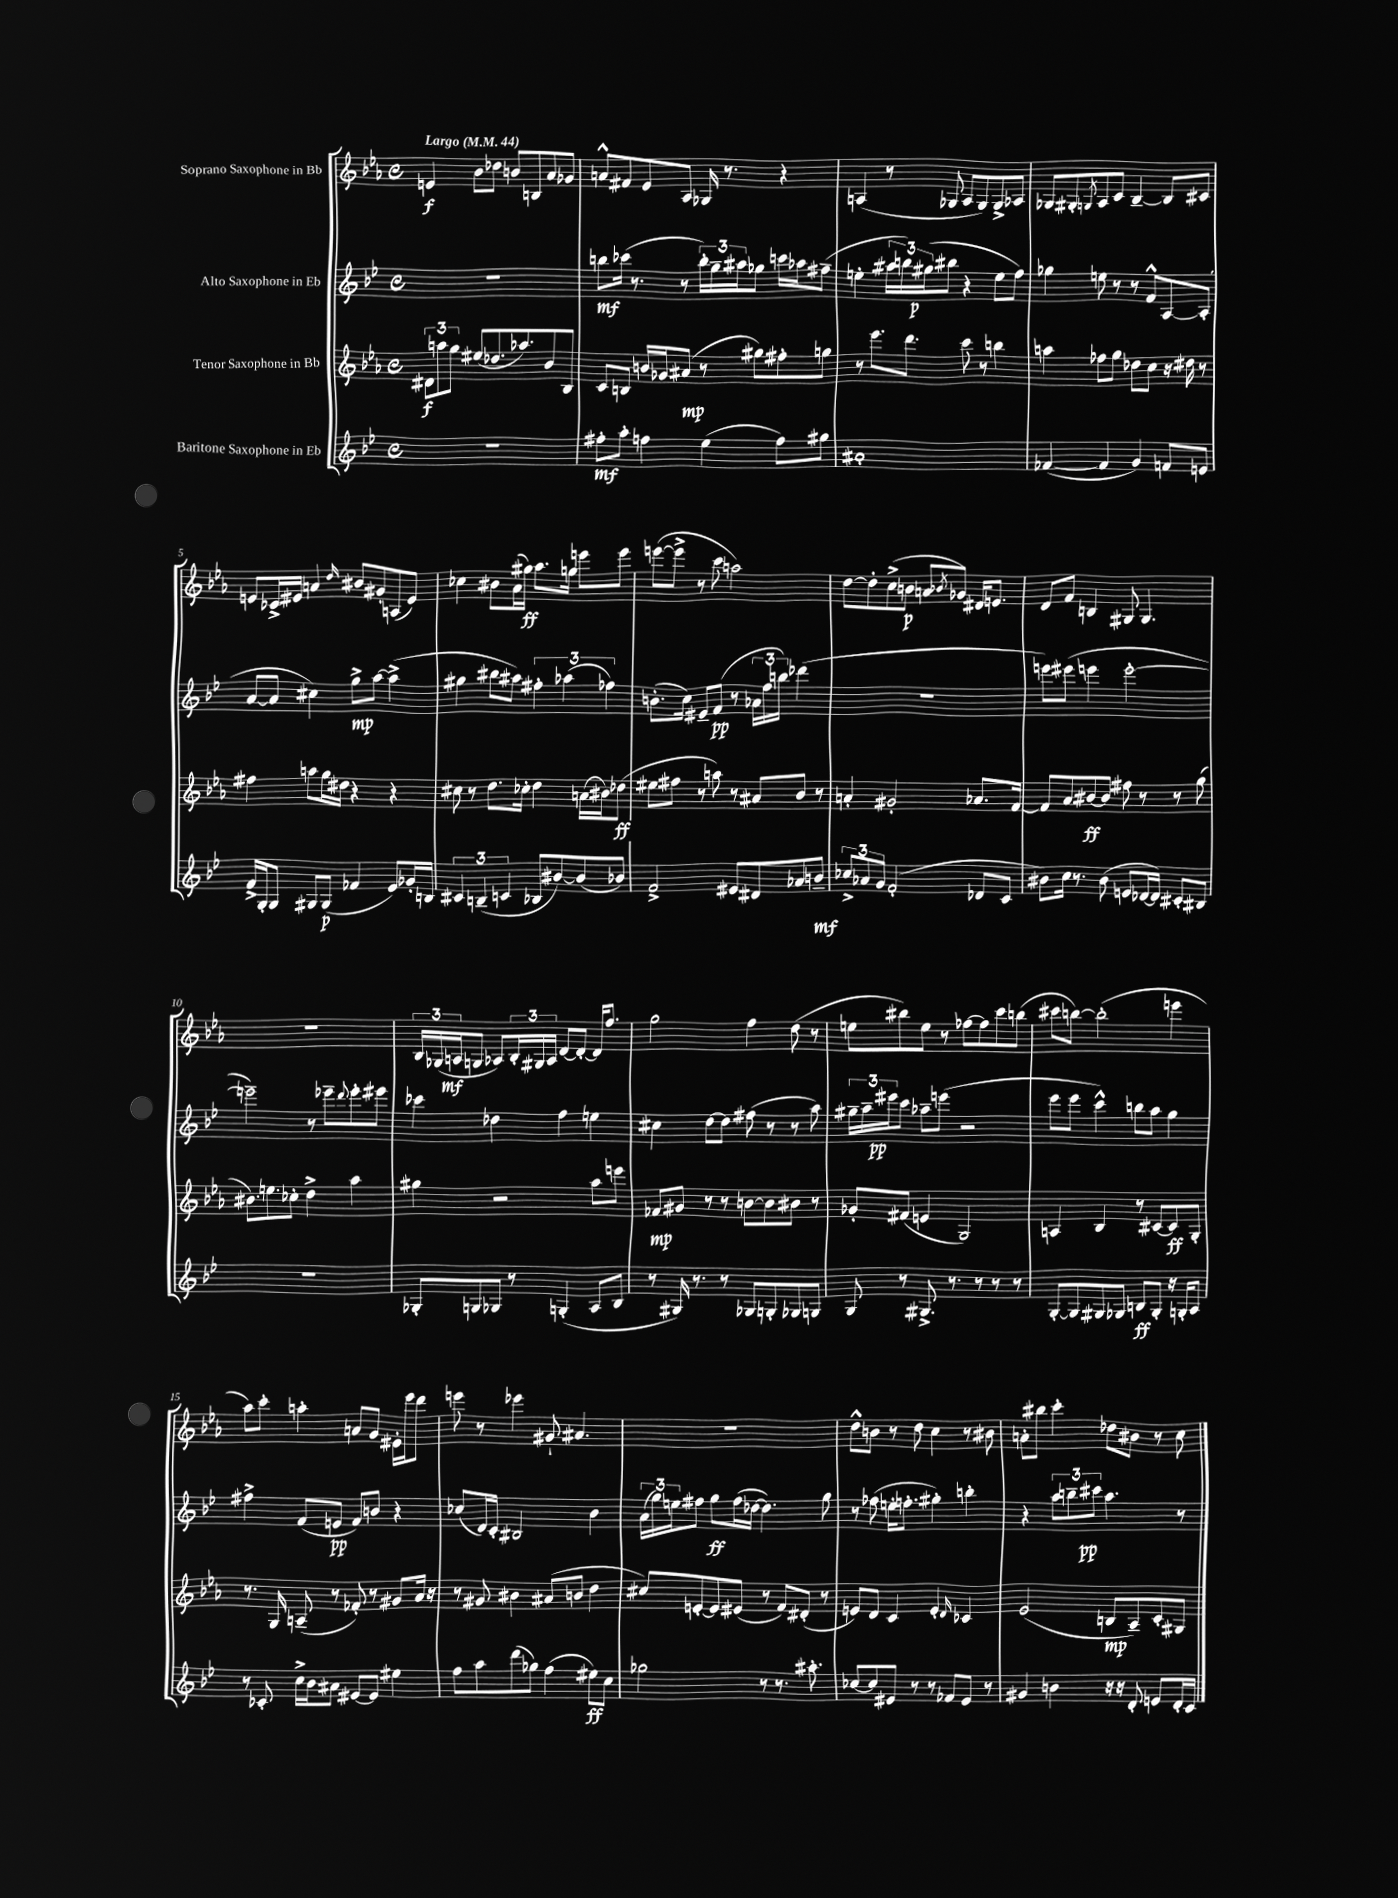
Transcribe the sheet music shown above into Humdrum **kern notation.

**kern	**dynam	**kern	**dynam	**kern	**dynam	**kern	**dynam
*part4	*part4	*part3	*part3	*part2	*part2	*part1	*part1
*staff4	*staff4	*staff3	*staff3	*staff2	*staff2	*staff1	*staff1
*I"Baritone Saxophone in Eb	*	*I"Tenor Saxophone in Bb	*	*I"Alto Saxophone in Eb	*	*I"Soprano Saxophone in Bb	*
*clefG2	*	*clefG2	*	*clefG2	*	*clefG2	*
*k[b-e-]	*	*k[b-e-a-]	*	*k[b-e-]	*	*k[b-e-a-]	*
*M4/4	*	*M4/4	*	*M4/4	*	*M4/4	*
*met(c)	*	*met(c)	*	*met(c)	*	*met(c)	*
*MM44	*	*MM44	*	*MM44	*	*MM44	*
=1	=1	=1	=1	=1	=1	=1	=1
!	!	!	!	!	!	!LO:TX:a:B:t=Largo	!
1r	.	12d#X\L	f	1r	.	4en/	f
.	.	12aan\	.	.	.	.	.
.	.	12gg\J	.	.	.	.	.
.	.	(8ee#X/L	.	.	.	8b-\L	.
.	.	8.dd-X/	.	.	.	8dd-X\J	.
.	.	.	.	.	.	8bn/L	.
.	.	8.aa-X/)	.	.	.	.	.
.	.	.	.	.	.	8Bn/	.
.	.	8b-/	.	.	.	8a-/	.
.	.	8B-/J	.	.	.	8g-X/J	.
=2	=2	=2	=2	=2	=2	=2	=2
8ff#X'\L	mf	8c/L	.	8bbn\L	mf	8an^^/L	.
8aa'\J	.	8Bn/J	.	(16ccc-X\Jk	.	8f#X/	.
.	.	.	.	8.r	.	.	.
4ffn\	.	16bn/LL	.	.	.	8e-/	.
.	.	16g-X/J	.	.	.	.	.
.	.	(8a#X/J	mp	8r	.	8A-/J	.
(4ee-\	.	8r	.	24bb'\LL)	.	16G-X/	.
.	.	.	.	24gg~\	.	.	.
.	.	.	.	.	.	8.r	.
.	.	.	.	24aa#X\J	.	.	.
.	.	8gg#X\L)	.	8gg-X\J	.	.	.
8ff\L)	.	8ff#X'\	.	16cccn\LL	.	4r	.
.	.	.	.	16aa-X\J	.	.	.
8gg#X\J	.	8ggn\J	.	(8ff#X~\J	.	.	.
=3	=3	=3	=3	=3	=3	=3	=3
1a#X'	.	8r	.	4een'\	.	(4An/	.
.	.	8.eee-\L	.	.	.	.	.
.	.	.	.	24aa#X\LL	.	8r	.
.	.	.	.	24bbn\)	.	.	.
.	.	8.ddd\J	.	.	.	.	.
.	.	.	.	(24gg#X\J	p	.	.
.	.	.	.	8bb#X\J	.	8G-X/	.
.	.	8ccc\	.	4r	.	8A/L	.
.	.	8r	.	.	.	8G-/)	.
.	.	4bbn\	.	8ee\L	.	8G-^/	.
.	.	.	.	8ff\J)	.	8A-X/J	.
=4	=4	=4	=4	=4	=4	=4	=4
([4f-X/	.	4aan\	.	4gg-X\	.	8G-X/L	.
.	.	.	.	.	.	8G#X'/	.
.	.	.	.	.	.	8qGn/	.
4f-/]	.	8ff-X\L	.	8een\	.	8A-/	.
.	.	8gg\J	.	8r	.	8c/J	.
4g/)	.	8dd-X\L	.	8r	.	[4B-~/	.
.	.	8cc\J	.	8f^^/L	.	.	.
8fn/L	.	16r	.	[8A/	.	8B-/L]	.
.	.	16dd#X\	.	.	.	.	.
8en/J	.	8r	.	(8A'/J]	.	8c#X/J	.
!!LO:LB:g=z
=5	=5	=5	=5	=5	=5	=5	=5
16f^/LL	.	4ff#X\	.	[8a/L	.	8en/L	.
16G'/J	.	.	.	.	.	.	.
8G/J	.	.	.	8a/J]	.	16c-X^/L	.
.	.	.	.	.	.	16e#X/JJ	.
8G#X/L	.	8aan\L	.	4cc#X\)	.	4an/	.
(8G#/J	p	16gg\L	.	.	.	.	.
.	.	16dd#X\JJ	.	.	.	.	.
.	.	.	.	.	.	16qqdd/	.
4f-X/	.	4r	.	8gg^\L	mp	8b#X/L	.
.	.	.	.	[8aa\J	.	8g#X'/	.
8e-/L)	.	4r	.	(4aa^\]	.	(8An/	.
16g-X'/L	.	.	.	.	.	8e#/J)	.
16Bn/JJ	.	.	.	.	.	.	.
=6	=6	=6	=6	=6	=6	=6	=6
6c#X/	.	8cc#X\	.	4gg#X\	.	4cc-X\	.
.	.	8r	.	.	.	.	.
(6Bn~/	.	.	.	.	.	.	.
.	.	8.dd\L	.	8bb#X\L	.	8b#X\L	.
6cn/	.	.	.	.	.	.	.
.	.	.	.	8aa#X\J)	.	(16a-\L	.
.	.	16cc-X'\Jk	.	.	.	16gg#X\JJ)	ff
8B-X/L	.	4dd\	.	6ff#X'\	.	8.aa-\L	.
[8b#X/)	.	.	.	.	.	.	.
.	.	.	.	(6aa-X\	.	.	.
.	.	.	.	.	.	16ggn\Jk	.
(8b#/]	.	(16an\LL	.	.	.	8eeen\L	.
.	.	16b#X\J)	.	.	.	.	.
.	.	.	.	6ff-X\)	.	.	.
8b-X/J)	.	(8dd-X\J	ff	.	.	8eee\J	.
=7	=7	=7	=7	=7	=7	=7	=7
2f^/	.	8ee#X\L	.	(8.bn'\L	.	([8eeen\L	.
.	.	8ff#X\J	.	.	.	8eee^\J]	.
.	.	.	.	16cc\Jk)	.	.	.
.	.	8r	.	8e#X~/L	.	8r	.
.	.	8aan\)	.	(8f/J	pp	8ccc\	.
8e#X/L	.	8r	.	8r	.	2aan\)	.
8d#X/	.	8a#X/L	.	24a-X\LL	.	.	.
.	.	.	.	24ff\	.	.	.
.	.	.	.	24bbn\JJ)	.	.	.
8a-X/	.	8b-/J	.	(4ddd-X\	.	.	.
8bn~/J	mf	8r	.	.	.	.	.
=8	=8	=8	=8	=8	=8	=8	=8
12cc-X^/L	.	4an'/	.	1r	.	[8dd\L	.
12a-X/	.	.	.	.	.	.	.
.	.	.	.	.	.	8dd'\]	.
12g/J	.	.	.	.	.	.	.
(2f'/	.	2g#X'/	.	.	.	(8cc^\	.
.	.	.	.	.	.	8bn\J	p
.	.	.	.	.	.	8an/L	.
.	.	.	.	.	.	8qb-X/	.
.	.	.	.	.	.	8g-X/J)	.
8d-X/L	.	8.a-X/L	.	.	.	16d#X/KL	.
.	.	.	.	.	.	8.en/J	.
8c/J	.	.	.	.	.	.	.
.	.	[16f/Jk	.	.	.	.	.
=9	=9	=9	=9	=9	=9	=9	=9
8b#X\L)	.	8f/L]	.	8eeen\L)	.	8d/L	.
16cc\Jk	.	8a-/	.	(8eee#X\J	.	8f/J	.
8.r	.	.	.	.	.	.	.
.	.	[8b#X/	ff	4eeen\	.	4Bn/	.
(8b#\	.	8b#/J]	.	.	.	.	.
8en/L	.	8ff#X\	.	[2eee'\	.	8G#X/	.
[16d-X/L	.	8r	.	.	.	4.G#/	.
16d-/JJ])	.	.	.	.	.	.	.
8c#X'/L	.	8r	.	.	.	.	.
8B#X/J	.	(8gg\	.	.	.	.	.
!!LO:LB:g=z
=10	=10	=10	=10	=10	=10	=10	=10
1r	.	8.b#X\L)	.	2eeen~\])	.	1r	.
.	.	8.een\	.	.	.	.	.
.	.	8cc-X'\J	.	.	.	.	.
.	.	4dd^\	.	8r	.	.	.
.	.	.	.	8eee-X~\L	.	.	.
.	.	.	.	8qqddd/	.	.	.
.	.	4aa-\	.	8eee-'\	.	.	.
.	.	.	.	8eee#X\J	.	.	.
=11	=11	=11	=11	=11	=11	=11	=11
8G-X'/L	.	4gg#X\	.	4ccc-X\	.	24B-/LL	.
.	.	.	.	.	.	(24G-X/	.
.	.	.	.	.	.	24An/J	mf
8Gn/	.	.	.	.	.	8Gn/J	.
8G-X/J	.	2r	.	4dd-X\	.	8A-X/L)	.
8r	.	.	.	.	.	24B-'/L	.
.	.	.	.	.	.	24G#X/	.
.	.	.	.	.	.	24A-/JJ	.
(4Gn'/	.	.	.	4ff\	.	[8d/L	.
.	.	.	.	.	.	8d'/J_	.
8A/L	.	8aa-\L	.	4een\	.	16d/KL]	.
.	.	.	.	.	.	8.ff/J	.
8B-/J	.	8eeen\J	.	.	.	.	.
=12	=12	=12	=12	=12	=12	=12	=12
8r	.	8f-X/L	mp	4cc#X\	.	2gg\	.
16G#X/)	.	8g#X/J	.	.	.	.	.
8.r	.	.	.	.	.	.	.
.	.	8r	.	[8dd\L	.	.	.
8r	.	8r	.	8dd\J]	.	.	.
8G-X/L	.	[8bn\L	.	(8ff#X\	.	4ff\	.
8Gn'/	.	8b\]	.	8r	.	.	.
8G-X/	.	8b#X\J	.	8r	.	(8dd\	.
8Gn/J	.	8r	.	8aa\)	.	8r	.
=13	=13	=13	=13	=13	=13	=13	=13
8G/	.	8g-X'/L	.	24gg#X~\LL	.	8een\L	.
.	.	.	.	24aa~\	.	.	.
.	.	.	.	24eee#X\J	pp	.	.
8r	.	(8f#X/J	.	8ccc\J	.	8bb#X\)	.
8.G#X^/	.	4en/	.	8aa-X~\L	.	8ee\J	.
.	.	.	.	(8eeen\J	.	8r	.
8.r	.	.	.	.	.	.	.
.	.	2G/)	.	2r	.	[8ff-X\L	.
8r	.	.	.	.	.	8ff-\]	.
8r	.	.	.	.	.	8ccc\	.
8r	.	.	.	.	.	(8bbn\J	.
=14	=14	=14	=14	=14	=14	=14	=14
[8G'/L	.	4An/	.	8eee-\L	.	8ccc#X\L	.
8G/]	.	.	.	8eee-\J	.	[8bbn\J)	.
8G#X/	.	4B-/	.	4ccc^^\)	.	(2bb'\]	.
8G-X/J	.	.	.	.	.	.	.
8Bn/L	ff	8r	.	8bbn\L	.	.	.
8G-'/J	.	[8c#X/L	.	8aa\J	.	.	.
16r	.	8c#/]	ff	4gg\	.	4eeen\	.
16Gn'/KL	.	.	.	.	.	.	.
8A/J	.	8G'/J	.	.	.	.	.
!!LO:LB:g=z
=15	=15	=15	=15	=15	=15	=15	=15
8r	.	8.r	.	4ff#X^\	.	8aa-\L)	.
8c-X'/	.	.	.	.	.	8ccc'\J	.
.	.	16G/	.	.	.	.	.
16cc^\LL	.	(8An~/	.	(8f/L	.	4aan'\	.
16b-\J	.	.	.	.	.	.	.
8a#X\J	.	8r	.	8en/J	pp	.	.
[8e#X/L	.	8f-X'/)	.	8f/L)	.	8an/L	.
8e#/J]	.	8r	.	8bn/J	.	8g/J	.
4ee#X\	.	8g#X/L	.	4r	.	16e#X'\LL	.
.	.	.	.	.	.	16eee-\J	.
.	.	16a-/Jk	.	.	.	8ddd\J	.
.	.	16r	.	.	.	.	.
=16	=16	=16	=16	=16	=16	=16	=16
8ff\L	.	8r	.	(8cc-X/L	.	8eeen\	.
8aa\	.	8g#X/	.	16d/L)	.	8r	.
.	.	.	.	16c'/JJ	.	.	.
(8ddd\	.	4b#X\	.	2B#X/	.	4eee-X\	.
8gg-X\J)	.	.	.	.	.	.	.
(4ff\	.	(8a#X/L	.	.	.	8g#X`/	.
.	.	8bn/J	.	.	.	4.a#X/	.
8ee#X\L)	ff	4dd\	.	4b-\	.	.	.
8cc\J	.	.	.	.	.	.	.
=17	=17	=17	=17	=17	=17	=17	=17
2gg-X\	.	8cc#X/L)	.	(24a\LL	.	1r	.
.	.	.	.	24gg\)	.	.	.
.	.	.	.	24een\J	.	.	.
.	.	[8en'/	.	8ff#X\J	.	.	.
.	.	8e/]	.	8gg\L	ff	.	.
.	.	(8e#X/J	.	(16ff#\L	.	.	.
.	.	.	.	[16dd-X\JJ	.	.	.
8r	.	8r	.	4.dd-\])	.	.	.
8.r	.	8f/L)	.	.	.	.	.
.	.	(8d#X'/J	.	.	.	.	.
8.aa#X'\	.	.	.	.	.	.	.
.	.	8r	.	8gg\	.	.	.
=18	=18	=18	=18	=18	=18	=18	=18
[8cc-X/L	.	8en/L)	.	8r	.	8dd^^\L	.
8cc-/]	.	8d/J	.	(8ff-X\	.	8bn\J	.
8e#X/J	.	4c/	.	16een'\KL	.	8r	.
.	.	.	.	8.ffn'\J	.	.	.
8r	.	.	.	.	.	8dd\	.
8r	.	4e'/	.	4gg#X'\)	.	4cc\	.
8f-X/L	.	.	.	.	.	.	.
.	.	16qqd/	.	.	.	.	.
8e#/J	.	4c-X/	.	4bbn'\	.	8r	.
8r	.	.	.	.	.	8b#X\	.
=19	=19	=19	=19	=19	=19	=19	=19
4g#X/	.	(2e-/	.	4r	.	8an'\L	.
.	.	.	.	.	.	8bb#X\J	.
4bn\	.	.	.	12aa\L	.	4ccc'\	.
.	.	.	.	12bbn~\	.	.	.
.	.	.	.	12ccc#X\J	pp	.	.
16r	.	8Bn/L	mp	4.aa\	.	8dd-X\L	.
16r	.	.	.	.	.	.	.
8d'/	.	8A-~/)	.	.	.	8b#X\J	.
8en/L	.	8c'/	.	.	.	8r	.
16d'/L	.	8G#X/J	.	8r	.	8cc\	.
16c/JJ	.	.	.	.	.	.	.
==	==	==	==	==	==	==	==
*-	*-	*-	*-	*-	*-	*-	*-
